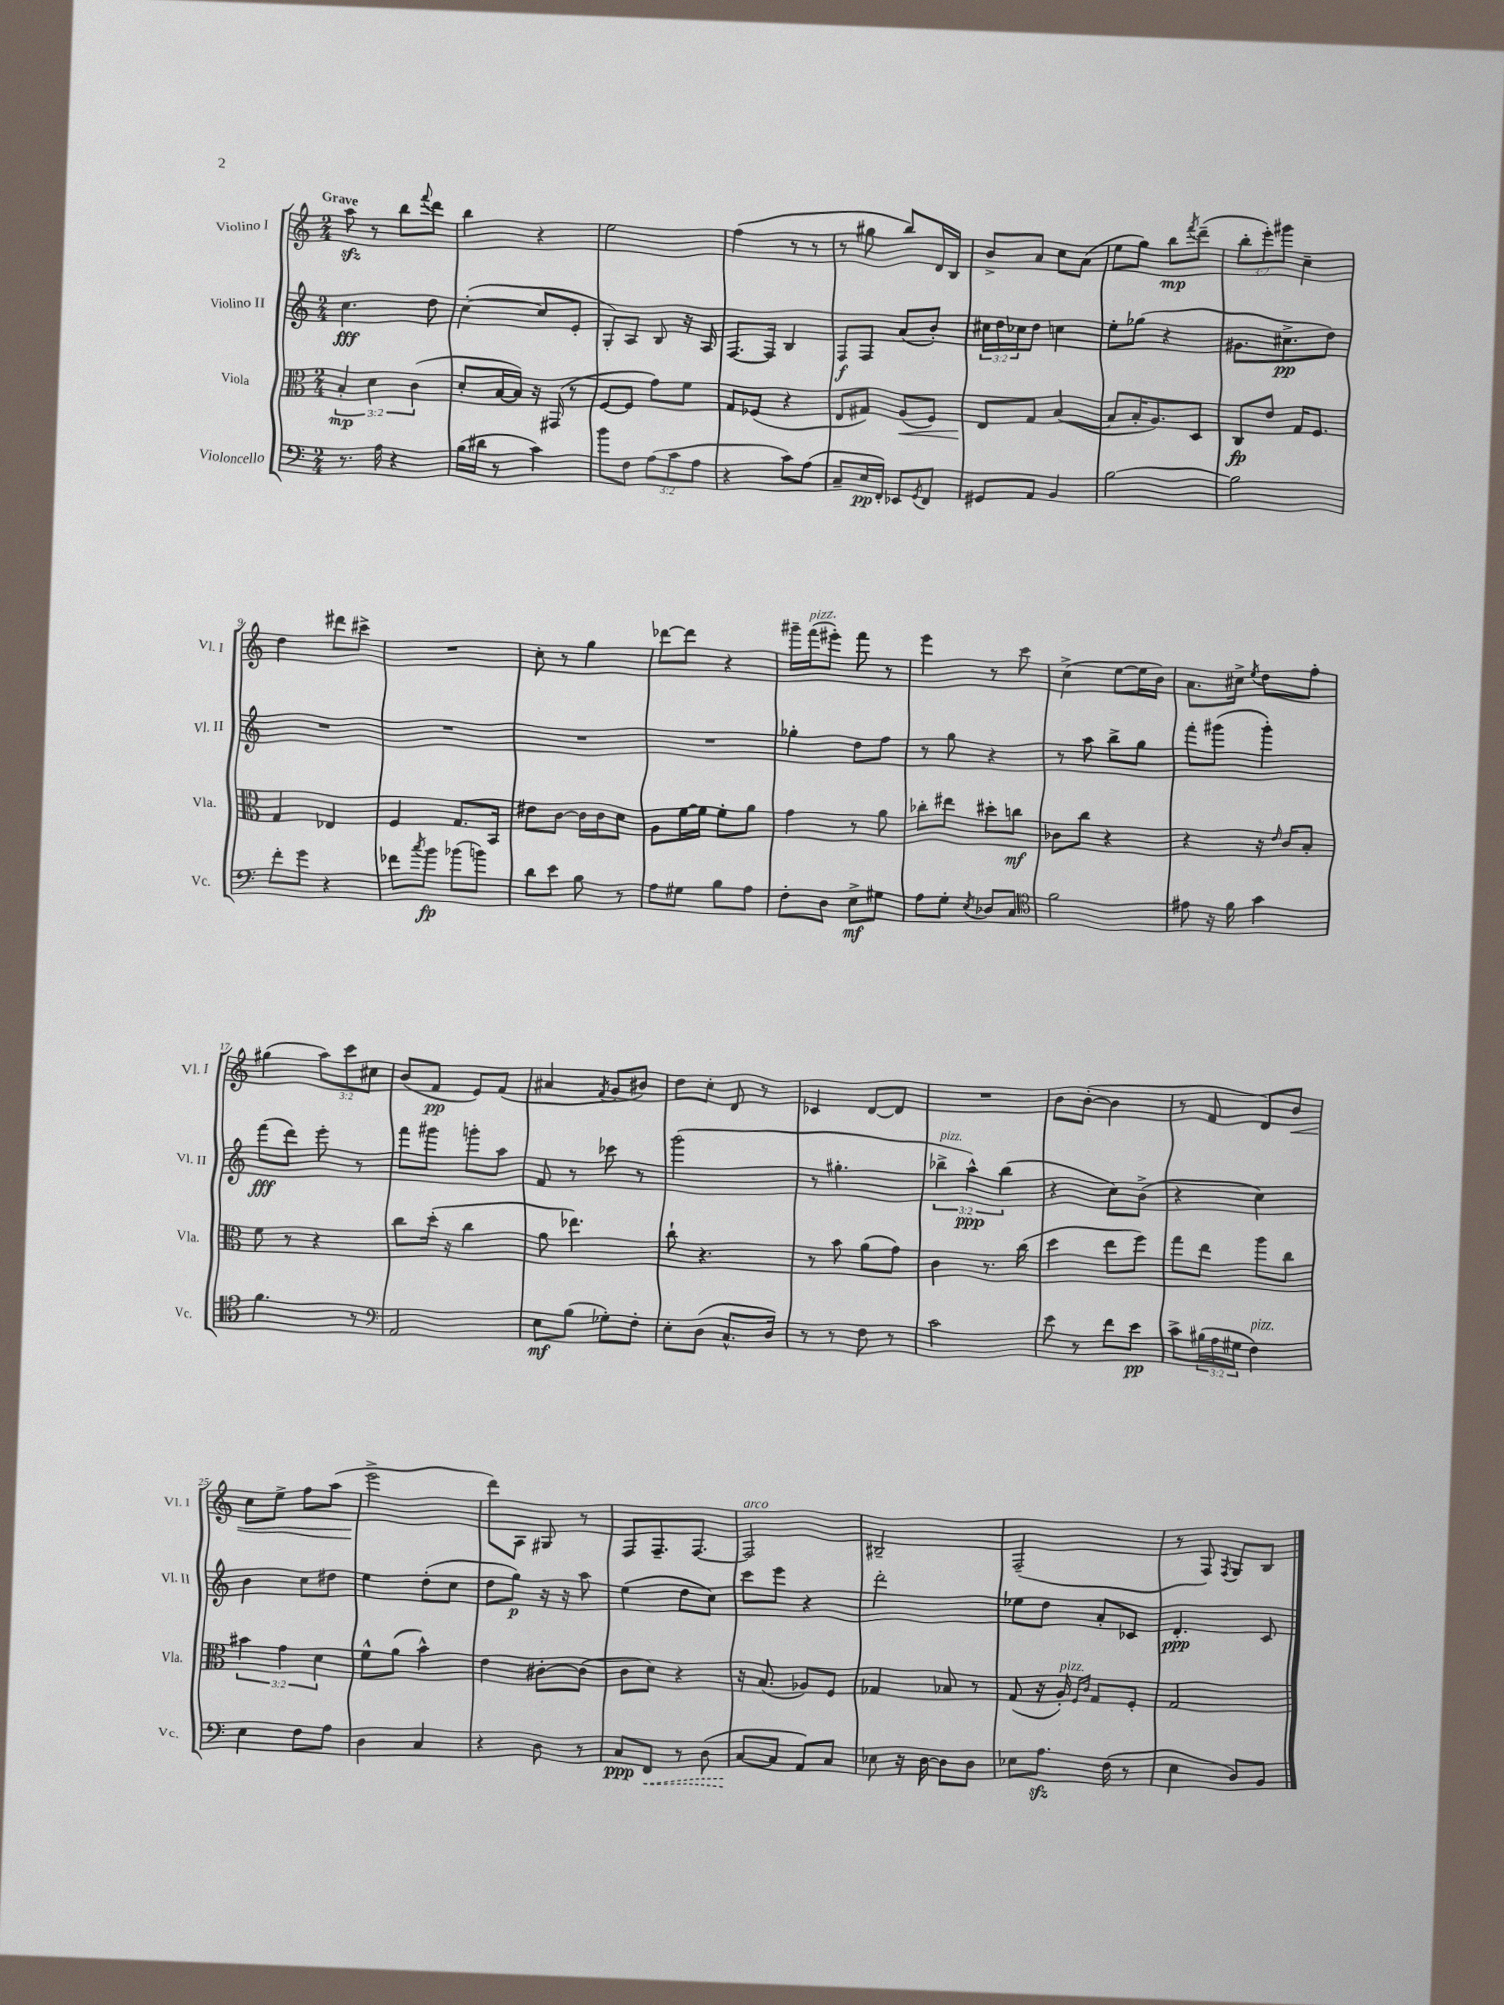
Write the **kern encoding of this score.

**kern	**kern	**kern	**kern
*staff4	*staff3	*staff2	*staff1
*clefF4	*clefC3	*clefG2	*clefG2
*k[]	*k[]	*k[]	*k[]
*M2/4	*M2/4	*M2/4	*M2/4
8.r	6B'	4.cc	8aa
.	.	.	8r
.	6d	.	.
16A	.	.	.
4r	.	.	8bb
.	(6c	.	.
.	.	.	8qqfff
.	.	8dd	8ddd
=	=	=	=
(16B	8d'	([4cc'	4bb
16d#	.	.	.
8r	[16B	.	.
.	16B])	.	.
4c)	16r	8cc]	4r
.	(16GG#	.	.
.	8r	8e'	.
=	=	=	=
8b	[8F	8G')	2ee
8F	8F]	8A	.
(12A	8g)	8B	.
12c	.	.	.
.	8f	16r	.
12A	.	.	.
.	.	16A	.
=	=	=	=
4r	8G	[8.F	(4ff
.	(8F-	.	.
.	.	16F]	.
8c)	4r	4B	8r
(8A	.	.	8r
=	=	=	=
8C~	8E	8F	8r
16E	8G#)	8F	8gg#
16FF')	.	.	.
8EE-	(8A	(8a	8bb)
8qGG	.	.	.
8FF	8F)	8b')	16d
.	.	.	16B
=	=	=	=
8GG#	8E	24cc#	8b^
.	.	24dd	.
.	.	24cc-	.
8AA	8G	8dd	8a
4BB	([4B	4cc	8cc
.	.	.	(8a
=	=	=	=
[2B	8B]	8ee'	8ee
.	16B'	(8gg-	8gg)
.	8.A)	.	.
.	.	4r	8bb
.	.	.	8qfff
.	8D	.	(8ddd~
=	=	=	=
2B]	8C	8.g#	12bb'
.	.	.	12eee')
.	8e	.	.
.	.	.	12ggg#
.	.	8.cc#^	.
.	16G	.	4cc~
.	8.F	.	.
.	.	8dd)	.
=	=	=	=
8f'	4G	2r	4dd
8g	.	.	.
4r	4E-	.	8ddd#
.	.	.	8ccc#^
=	=	=	=
8f-	4F	2r	2r
8qcc	.	.	.
8b	.	.	.
(8b-	8.G	.	.
8b)	.	.	.
.	16BB	.	.
=	=	=	=
8d	8e#	2r	8cc'
8e	[8c	.	8r
8B	16c]	.	4gg
.	16c	.	.
8r	8d	.	.
=	=	=	=
8A	8A	2r	[8ddd-
8G#	[16f	.	8ddd-]
.	16f]	.	.
8B	8f'	.	4r
8A	8a	.	.
=	=	=	=
8F'	4g	4gg-'	16ggg#~
.	.	.	(16fff
8D	.	.	8eee#')
8E^	8r	8dd	8fff
8G#	8a	8ff	8r
=	=	=	=
8A	8cc-'	8r	4eee
8G'	8ee#	8gg	.
8qE	.	.	.
8D-	8dd#'	4r	8r
8C	8cc	.	8ccc
=	=	=	=
*clefC4	*	*	*
2f	8c-	8r	(4cc^
.	8cc	8aa	.
.	4r	8bb^	[8ee
.	.	8gg	16ee]
.	.	.	16b)
=	=	=	=
8e#	4r	8fff'	8.a
16r	.	(8ggg#	.
16f	.	.	16cc#^
.	.	.	8qee
4g	16r	4ggg#')	8dd
.	16qqe	.	.
.	16c	.	.
.	8B'	.	8ff'
=	=	=	=
4.f	8f	(8fff	(4gg#
.	8r	8ddd)	.
.	4r	8eee'	12aa)
.	.	.	12ccc
8r	.	8r	.
.	.	.	12cc#
=	=	=	=
*clefF4	*	*	*
2AA	8cc	8fff	(8b
.	(16dd'	8ggg#	8f
.	16r	.	.
.	4cc	8ggg'	8e)
.	.	8aa	(8f
=	=	=	=
8E	8a	8f	4a#
(8B	4.ee-)	8r	.
.	.	.	8qf
8G-')	.	8ccc-	8g
8F'	.	8r	8b#)
=	=	=	=
8E'	8cc`	(2ggg	8dd
(8D	4.r	.	8cc'
8.C^^	.	.	8d
.	.	.	8r
16D)	.	.	.
=	=	=	=
8r	8r	8r	4c-
8r	8b	4.gg#'	.
8F	(8a	.	[8d
8r	8g)	.	8d]
=	=	=	=
2c	4c	6bb-^	2r
.	.	6aa^^)	.
.	8.r	.	.
.	.	(6bb-	.
.	(16cc	.	.
=	=	=	=
8e	4dd	4r	8b
8r	.	.	([8b'
8f	8ee	8cc)	4b]
8e	8ff)	(8b^	.
=	=	=	=
8c^	8gg	4r	8r
(24B#	8ee	.	8f
24A	.	.	.
24G#	.	.	.
4F)	8aa	4cc)	8d)
.	8cc	.	8b
=	=	=	=
4E	6b#	4b	8cc
.	.	.	8ee^
.	6g	.	.
8F	.	8cc	8ff
.	6d	.	.
8A	.	8dd#	(8aa
=	=	=	=
4D	8f^^	4ee	2eee^
.	(8a	.	.
4C	4b^^)	(8dd'	.
.	.	8cc	.
=	=	=	=
4r	4e	8dd	8ddd)
.	.	8gg)	8A
8D	[8c#'	16r	8G#
.	.	16r	.
8r	(8c#]	8aa	8r
=	=	=	=
8C	8c	(4ee	8F
8FF	8d)	.	8.F~
8r	4r	8dd	.
.	.	.	[8.F
(8D	.	8cc)	.
=	=	=	=
[8C	16r	8ccc	2F]
.	(8.B	.	.
8C]	.	8eee	.
8AA)	8A-)	4r	.
8C	8F	.	.
=	=	=	=
8E-	4G-	2ddd'	2B#~
16r	.	.	.
[16D	.	.	.
8D]	8B-	.	.
8D	8r	.	.
=	=	=	=
8E-	(8G	8ee-	(2F~
8.A	16r	8dd	.
.	16A')	.	.
.	16qqF	.	.
.	16qqc	.	.
.	8G	8a'	.
(16F	.	.	.
8r	8F'	8c-	.
=	=	=	=
4E	2G	4.d'	8r
.	.	.	8F)
.	.	.	8qF
8D)	.	.	8G
8BB	.	8c	8B
==	==	==	==
*-	*-	*-	*-
